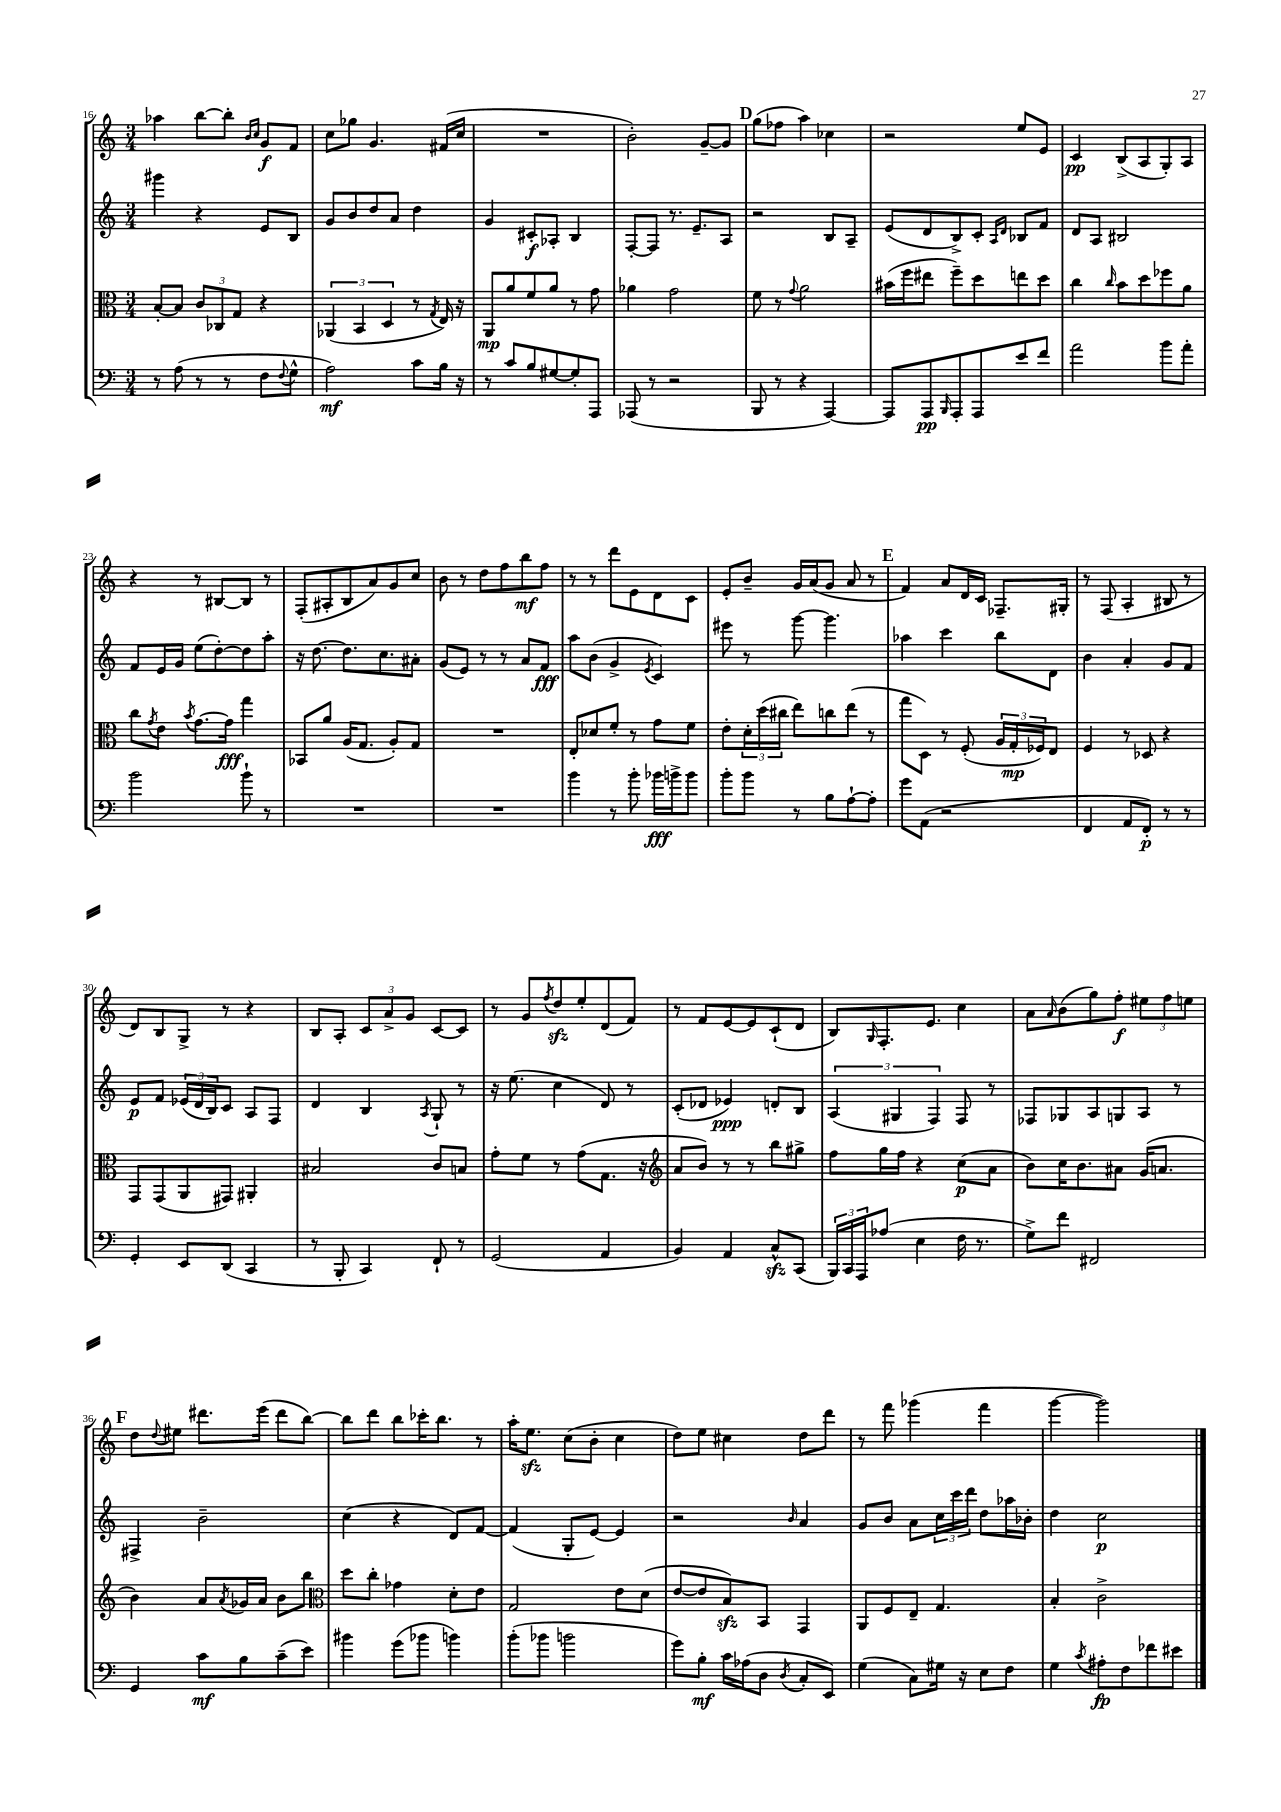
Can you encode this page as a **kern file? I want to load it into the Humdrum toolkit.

**kern	**kern	**kern	**kern
*staff4	*staff3	*staff2	*staff1
*clefF4	*clefC3	*clefG2	*clefG2
*k[]	*k[]	*k[]	*k[]
*M3/4	*M3/4	*M3/4	*M3/4
8r	[8B'	4ggg#	4aa-
(8A	8B]	.	.
8r	12c	4r	[8bb
.	12C-	.	.
8r	.	.	8bb']
.	12G	.	.
.	.	.	16qqb
.	.	.	16qqcc
8F	4r	8e	8g
8qqF	.	.	.
8G^^	.	8B	8f
=	=	=	=
2A)	(6AA-	8g	8cc
.	.	8b	8gg-
.	6BB	.	.
.	.	8dd	4.g
.	6D	.	.
.	.	8a	.
8c	8r	4dd	.
.	8qG	.	.
16B	16E)	.	(16f#
16r	16r	.	16cc
=	=	=	=
8r	8AA	4g	2.r
8c	8a	.	.
8B	8f	8c#'	.
[8G#	8a	8A-'	.
8G#']	8r	4B	.
8AAA	8g	.	.
=	=	=	=
(8AAA-	4a-	[8F'	2b')
8r	.	8F]	.
2r	2g	8.r	.
.	.	8.e~	.
.	.	.	[8g~
.	.	8A	8g]
=	=	=	=
8BBB	8f	2r	(8gg
8r	8r	.	8ff-
.	8qqg	.	.
4r	2a	.	4aa)
[4AAA)	.	8B	4cc-
.	.	8A~	.
=	=	=	=
8AAA]	(16b#	(8e	2r
.	16ff	.	.
8AAA	8ee#	8d	.
16qqBBB	.	.	.
8AAA'	8ff~)	8B^)	.
8AAA	8dd	8c'	.
.	.	16qqA	.
.	.	16qqd	.
8e	8ee	8B-	8ee
8f	8dd	8f	8e
=	=	=	=
2a	4cc	8d	4c
.	.	8A	.
.	16qqcc	.	.
.	8b	2B#	(8B^
.	8dd	.	8A
8b	8ff-	.	8G')
8a'	8a	.	8A
=	=	=	=
2b	8cc	8f	4r
.	8qg	.	.
.	8e	16e	.
.	.	16g	.
.	8qb	.	.
.	[8.g	(8ee	8r
.	.	[8dd')	[8B#
.	16g]	.	.
8b`	4gg	8dd]	8B#]
8r	.	8aa'	8r
=	=	=	=
2.r	8BB-	16r	(8F'
.	.	[8.dd	.
.	8a	.	8A#'
.	(16A	8.dd]	8B
.	8.G	.	.
.	.	.	8a)
.	.	8.cc	.
.	8A')	.	8g
.	8G	8a#'	8cc
=	=	=	=
2.r	2.r	(8g	8b
.	.	8e)	8r
.	.	8r	8dd
.	.	8r	8ff
.	.	8a	8bb
.	.	8f	8ff
=	=	=	=
4b	8E'	8aa	8r
.	8d-	(8b	8r
8r	8f'	4g^	8ddd
8b'	8r	.	8e
.	.	8qe	.
16b-	8g	4c)	8d
16b^	.	.	.
8b	8f	.	8c
=	=	=	=
8b'	8e'	8eee#	8e'
8b	24d'	8r	8b~
.	(24dd	.	.
.	24cc#	.	.
8r	8ee)	[8ggg	16g
.	.	.	(16a
8B	8cc	4.ggg]	8g
[8A`	(8ee	.	8a
8A']	8r	.	8r
=	=	=	=
8g	8gg	4aa-	4f)
(8AA	8D)	.	.
2r	8r	4ccc	8a
.	(8F'	.	16d
.	.	.	16c
.	24A	8bb	8.F-~
.	24G'	.	.
.	24F-)	.	.
.	8E	8d	.
.	.	.	16G#'
=	=	=	=
4FF	4F	4b	8r
.	.	.	(8F
8AA	8r	4a'	4A'
8FF')	8D-	.	.
8r	4r	8g	8B#
8r	.	8f	8r
=	=	=	=
4GG'	8GG	8e	8d)
.	(8GG	8f	8B
8EE	8AA	(24e-	8G^
.	.	24d	.
.	.	24B)	.
(8DD	8GG#)	8c	8r
4CC	4AA#'	8A	4r
.	.	8F	.
=	=	=	=
8r	2B#	4d	8B
8BBB'	.	.	8A'
4CC)	.	4B	12c
.	.	.	12a^
.	.	.	12g
.	.	8qA	.
8FF`	8c	8G`	[8c
8r	8B	8r	8c]
=	=	=	=
(2GG	8g'	16r	8r
.	.	(8.ee	.
.	8f	.	8g
.	.	.	8qff
.	8r	4cc	8dd
.	(8g	.	8ee'
4AA	8.G	8d)	(8d
.	.	8r	8f)
.	16r	.	.
=	=	=	=
*	*clefG2	*	*
4BB)	8a	(8c'	8r
.	8b)	8d-	8f
4AA	8r	4e-)	[8e
.	8r	.	8e]
8C^^	8bb	8d'	(8c`
(8CC	8gg#^	8B	8d
=	=	=	=
24BBB)	8ff	(6A	8B)
24CC	.	.	.
24AAA	.	.	.
.	.	.	16qqG
(8A-	16gg	.	8.F'
.	.	6G#	.
.	16ff	.	.
4E	4r	.	.
.	.	.	8.e
.	.	6F)	.
16F	(8cc	8F	4cc
8.r	.	.	.
.	8a	8r	.
=	=	=	=
8G^)	8b)	8F-	8a
.	.	.	16qqa
8f	16cc	8G-	(8b
.	8.b	.	.
2FF#	.	8A	8gg)
.	8a#	8G	8ff'
.	(16g	8A	12ee#
.	8.a	.	.
.	.	.	12ff
.	.	8r	.
.	.	.	12ee
=	=	=	=
4GG	4b)	4F#^	8dd
.	.	.	8qqdd
.	.	.	8ee#
8c	8a	2b~	8.ddd#
.	8qa	.	.
8B	16g-	.	.
.	16a	.	(16eee
(8c~	8b	.	8ddd#
8e)	8bb	.	[8bb)
=	=	=	=
*	*clefC3	*	*
4b#	8dd	(4cc	8bb]
.	8cc'	.	8ddd
(8g	4g-	4r	8bb
8b-	.	.	16ccc-'
.	.	.	8.bb
4b)	8d'	8d)	.
.	8e	[8f	8r
=	=	=	=
(8b'	2G	(4f]	16aa'
.	.	.	8.ee
8b-	.	.	.
2b	.	8G'	(8cc
.	.	[8e)	8b'
.	8e	4e]	4cc
.	(8d	.	.
=	=	=	=
8g)	[8e	2r	8dd)
8B'	8e]	.	8ee
16c	8B)	.	4cc#
(16A-	.	.	.
8D	8BB	.	.
8qD	.	16qqb	.
8C'	4GG	4a	8dd
8EE)	.	.	8ddd
=	=	=	=
(4G	8AA	8g	8r
.	8F	8b	8fff
8C)	8E~	8a	(4ggg-
16G#	4.G	24cc	.
.	.	24ccc	.
16r	.	.	.
.	.	24ddd	.
8E	.	8dd	4fff
8F	.	16aa-	.
.	.	16b-'	.
=	=	=	=
4G	4B'	4dd	[4ggg
8qc	.	.	.
8A#'	2c^	2cc	2ggg])
8F	.	.	.
8f-	.	.	.
8e#	.	.	.
==	==	==	==
*-	*-	*-	*-
